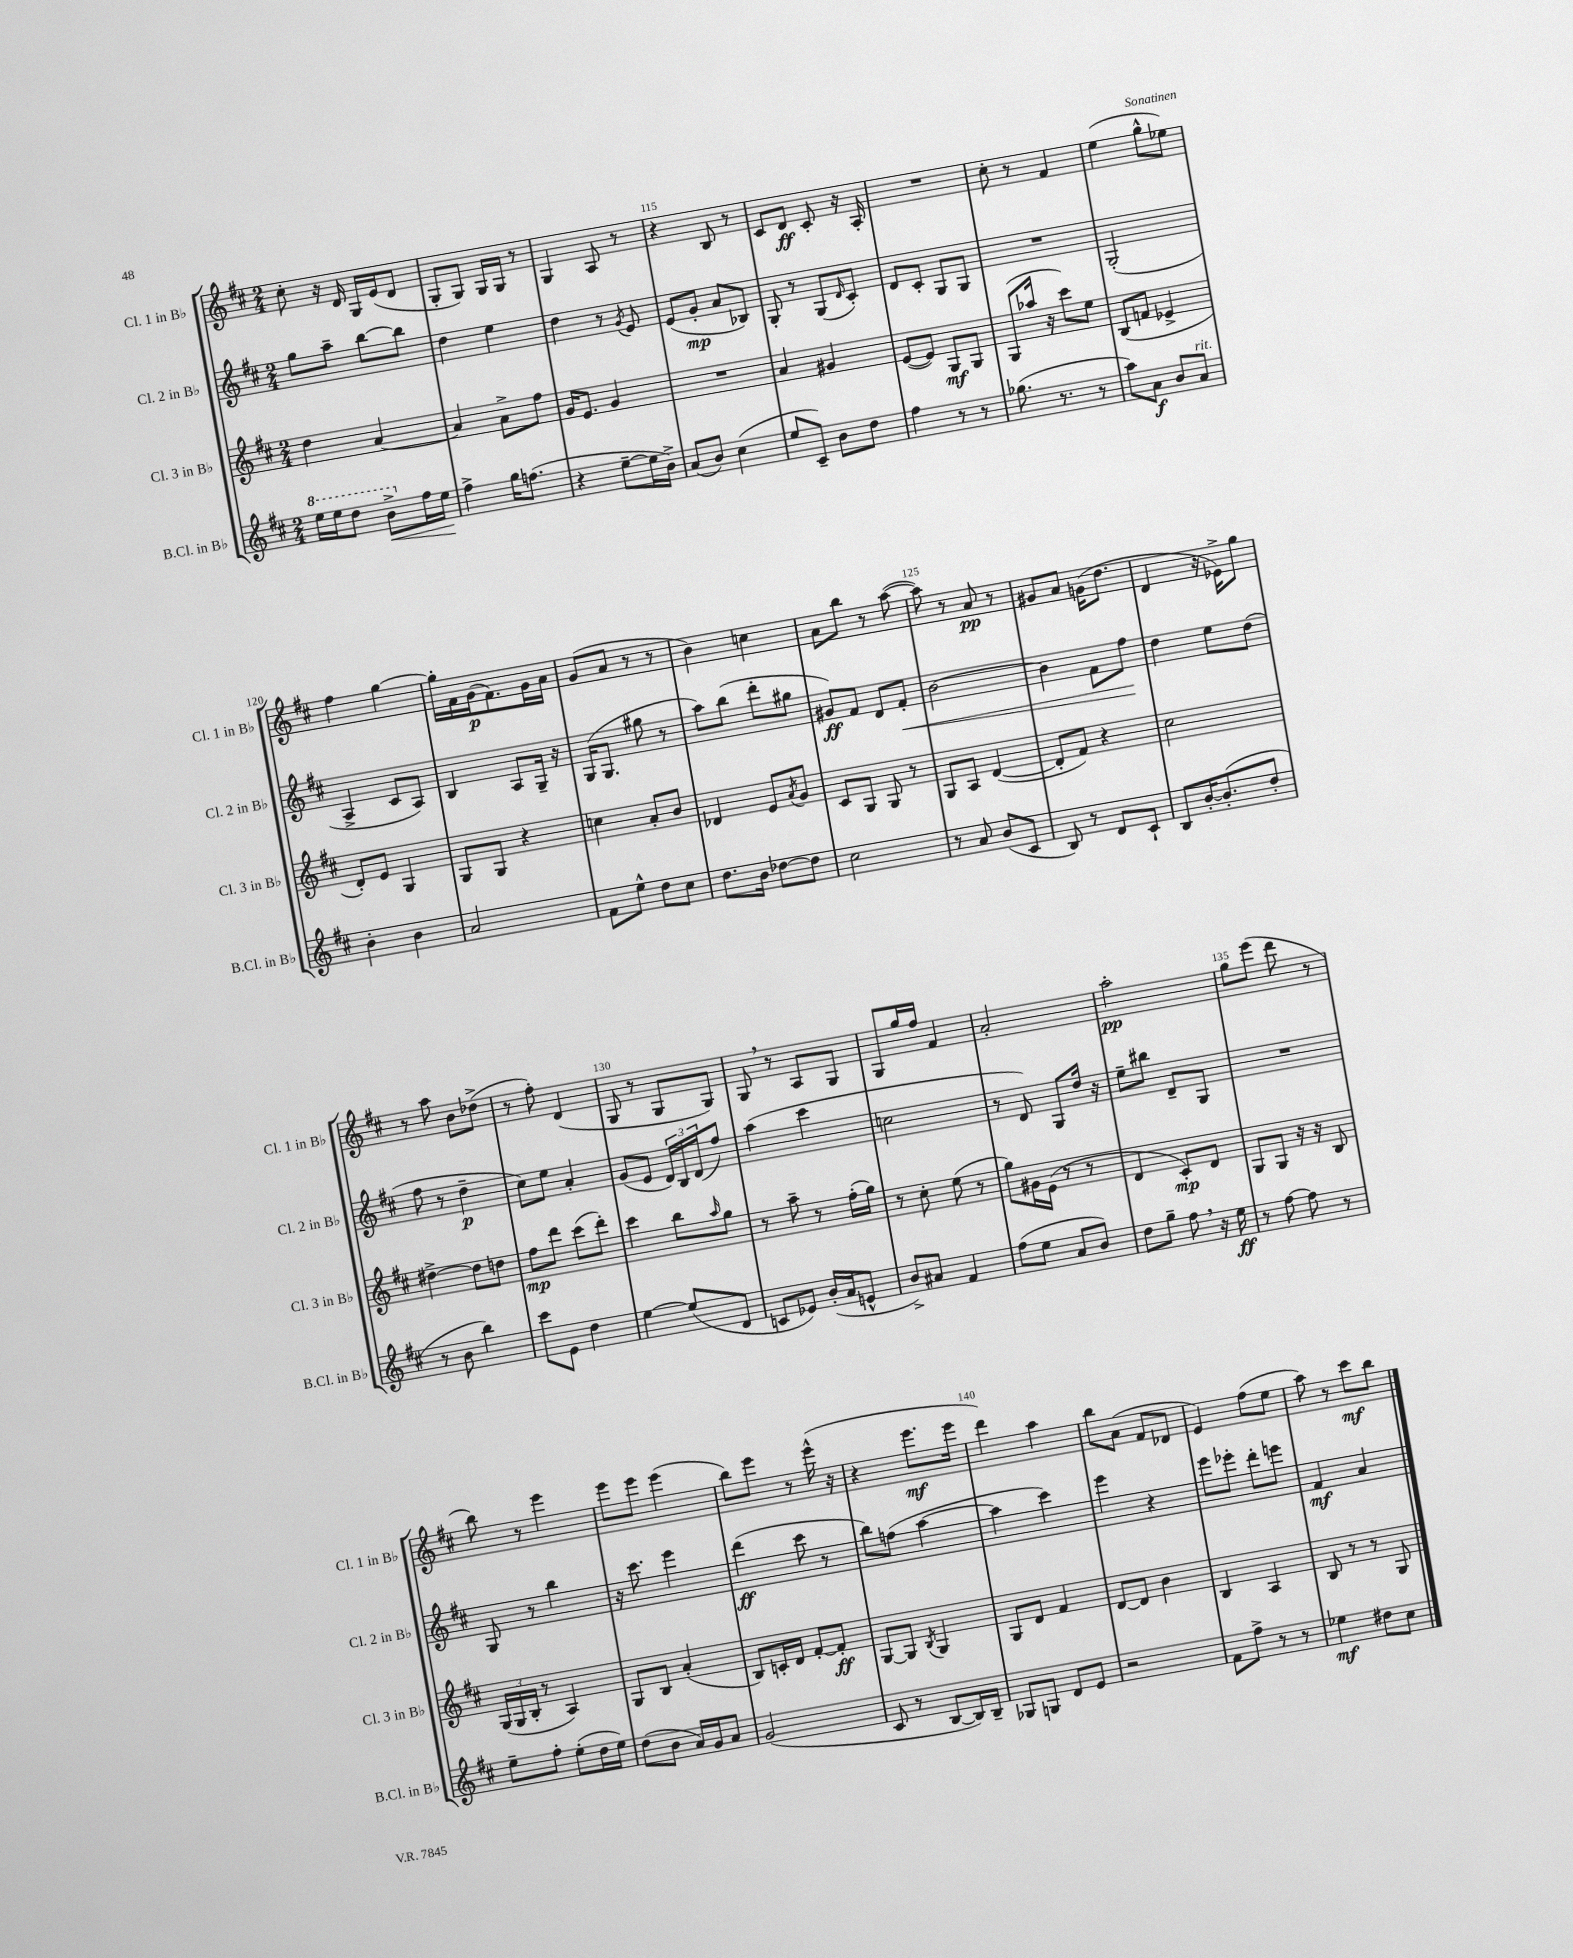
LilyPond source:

<<
\new StaffGroup <<
\new Staff = "s0" \with { instrumentName = "Cl. 1 in Bb" shortInstrumentName = "Cl. 1 in Bb" } {
    \clef treble \key d \major \numericTimeSignature \time 2/4
    cis''8-. r16 d'16 g16 e'16( d'8 |
    g8-. g8) g16 g16 r8 |
    g4 a8 r8 |
    r4 b8 r8 |
    cis'8 d'8\ff cis'8-. r16 a16-. |
    R2 |
    cis''8-. r8 fis'4 |
    e''4( g''8-^ ees''8) |
    fis''4 g''4~ |
    g''16-. fis'16 g'16\p( fis'8.) g'16 a'16 |
    g'8( a'8 r8 r8 |
    b'4) c''4 |
    a'8 b''8 r8 a''8~( |
    a''8) r8 a'8\pp r8 |
    gis'8 a'8 g'16( d''8. |
    d'4 r16 ees'16->) g''8 |
    r8 a''8 b'8 des''8->( |
    r8 fis''8-.) d'4( |
    g8 r8 g8 g8) |
    g8 \breathe r8 a8 g8 |
    g8 g''16 fis''16 fis'4 |
    a'2-. |
    a''2-.\pp |
    g''8 e'''8( d'''8 r8 |
    b''8) r8 e'''4 |
    e'''8 e'''8 e'''4( |
    b''8) e'''8 r8 e'''16-^( r16 |
    r4 e'''8.\mf e'''16 |
    d'''4) a''4 |
    b''8 a'8( fis'8 des'8 |
    e'4) fis''8( e''8 |
    a''8) r8 cis'''8\mf b''8 \bar "|." |
}
\new Staff = "s1" \with { instrumentName = "Cl. 2 in Bb" shortInstrumentName = "Cl. 2 in Bb" } {
    \clef treble \key d \major \numericTimeSignature \time 2/4
    g''8 a''8-- b''8~ b''8 |
    d''4 e''4 |
    d''4 r8 \acciaccatura { g'8 } e'8 |
    e'8( g'8-.\mp a'8 bes8) |
    g8-. r8 g8( \grace { d'16 } cis'8-.) |
    d'8 cis'8-. g8 g8 |
    R2 |
    g2-.( |
    a4-> cis'8 a8) |
    b4 a8 g16-- r16 |
    g16( g8. gis''8 r8 |
    a''8) b''8( d'''8-. gis''8 |
    gis'8\ff) fis'8 d'8 fis'8-.\< |
    b'2~ |
    b'4 fis'8 fis''8\! |
    d''4 e''8 d''8( |
    fis''8 r8 d''4--\p |
    cis''8) e''8 a'4-. |
    g'8( e'8 \tuplet 3/2 { d'16) b16 d'16( } fis''8) |
    a''4( cis'''4 |
    c''2 |
    r8 d'8) g8 d''16 r16 |
    e''8-- bis''8 d'8-- g8 |
    R2 |
    g8 r8 b''4 |
    r16 cis'''8. e'''4 |
    d'''4\ff( cis'''8 r8 |
    b''8) f''8( a''4~ |
    a''4 cis'''4) |
    e'''4 r4 |
    e'''8 ees'''8-. d'''8-. e'''8 |
    fis'4\mf a'4 \bar "|." |
}
\new Staff = "s2" \with { instrumentName = "Cl. 3 in Bb" shortInstrumentName = "Cl. 3 in Bb" } {
    \clef treble \key d \major \numericTimeSignature \time 2/4
    d''4 a'4~ |
    a'4 a'8-> fis''8 |
    g'16 e'8. g'4 |
    R2 |
    a'4 gis'4 |
    e'8~( e'8) g8\mf g8 |
    g8( aes''16 r16 cis'''8) e''8 |
    b8( f'8 ees'4-> |
    d'8-.) e'8 g4 |
    g8 g8 r4 |
    c''4 a'8-. b'8 |
    des'4 e'8 \acciaccatura { a'8 } g'8 |
    cis'8 g8 g8 r8 |
    g8 a8 d'4~( |
    d'8-. fis'8) r4 |
    cis''2 |
    dis''4~-> dis''8 d''8 |
    fis''8\mp d'''8 cis'''8( d'''8-.) |
    cis'''4 b''8 \grace { a''16 } g''8 |
    r8 a''8-- r8 fis''16-.( g''16) |
    r8 cis''8-. e''8( r8 |
    g''8) gis'16 e'16( r8 r8 |
    d'4 cis'8-.\mp) d'8 |
    g8 g8 r16 r16 b8 |
    \tuplet 3/2 { g16( g16 b16-. } r8 a4) |
    g8 b8 a'4-.( |
    b8) c'16-. d'16 fis'8~-. fis'8-.\ff |
    g8~ g8 \acciaccatura { b8 } g4 |
    g8 d'8 fis'4 |
    d'8~ d'8 b'4 |
    b4 a4 |
    b8 r8 r8 g8 \bar "|." |
}
\new Staff = "s3" \with { instrumentName = "B.Cl. in Bb" shortInstrumentName = "B.Cl. in Bb" } {
    \clef treble \key d \major \numericTimeSignature \time 2/4
    \ottava #1 e'''16 e'''16 d'''8 b''8->\< \ottava #0 fis''16 e''16\! |
    fis''4-> g''16 f''8.( |
    r4 e''8~-- e''16 b'16->) |
    a'8( b'8) cis''4( |
    e''8 cis'8--) b'8 d''8 |
    fis''4 r8 r8 |
    ges''8.( r8. r8 |
    a''8) a'8\f b'8 a'8^\markup { \italic "rit." } |
    b'4-. b'4 |
    a'2 |
    fis'8 e''8-^ d''8 cis''8 |
    d''8. b'16 des''8~ des''8 |
    cis''2 |
    r8 a'8 b'8( cis'8 |
    b8) r8 d'8 cis'8-! |
    b8 b'16~-. b'8.-.( d''8-. |
    r8 b'8 b''4) |
    cis'''8 e'8 d''4 |
    e''4~ e''8( d'8 |
    c'8 ees'8) b'16-.( a'16 e'8-^ |
    b'8->) ais'8 fis'4 |
    fis''8( e''8 a'8 b'8) |
    d''8 g''8-- fis''8 \breathe r16 e''16\ff |
    r8 fis''8~ fis''8 r8 |
    e''8-- fis''8-. e''8-.( d''16 e''16) |
    d''8( b'8 a'16) g'16 a'8 |
    g'2( |
    cis'8 r8 b8~ b16) b16-- |
    ges8 g8 d'8 e'8 |
    r2 |
    fis'8 fis''8-> r8 r8 |
    ees''4\mf dis''8 cis''8 \bar "|." |
}
>>
>>
\layout { \context { \Score currentBarNumber = #112 \override BarNumber.break-visibility = ##(#f #t #t) barNumberVisibility = #(every-nth-bar-number-visible 5) } }
